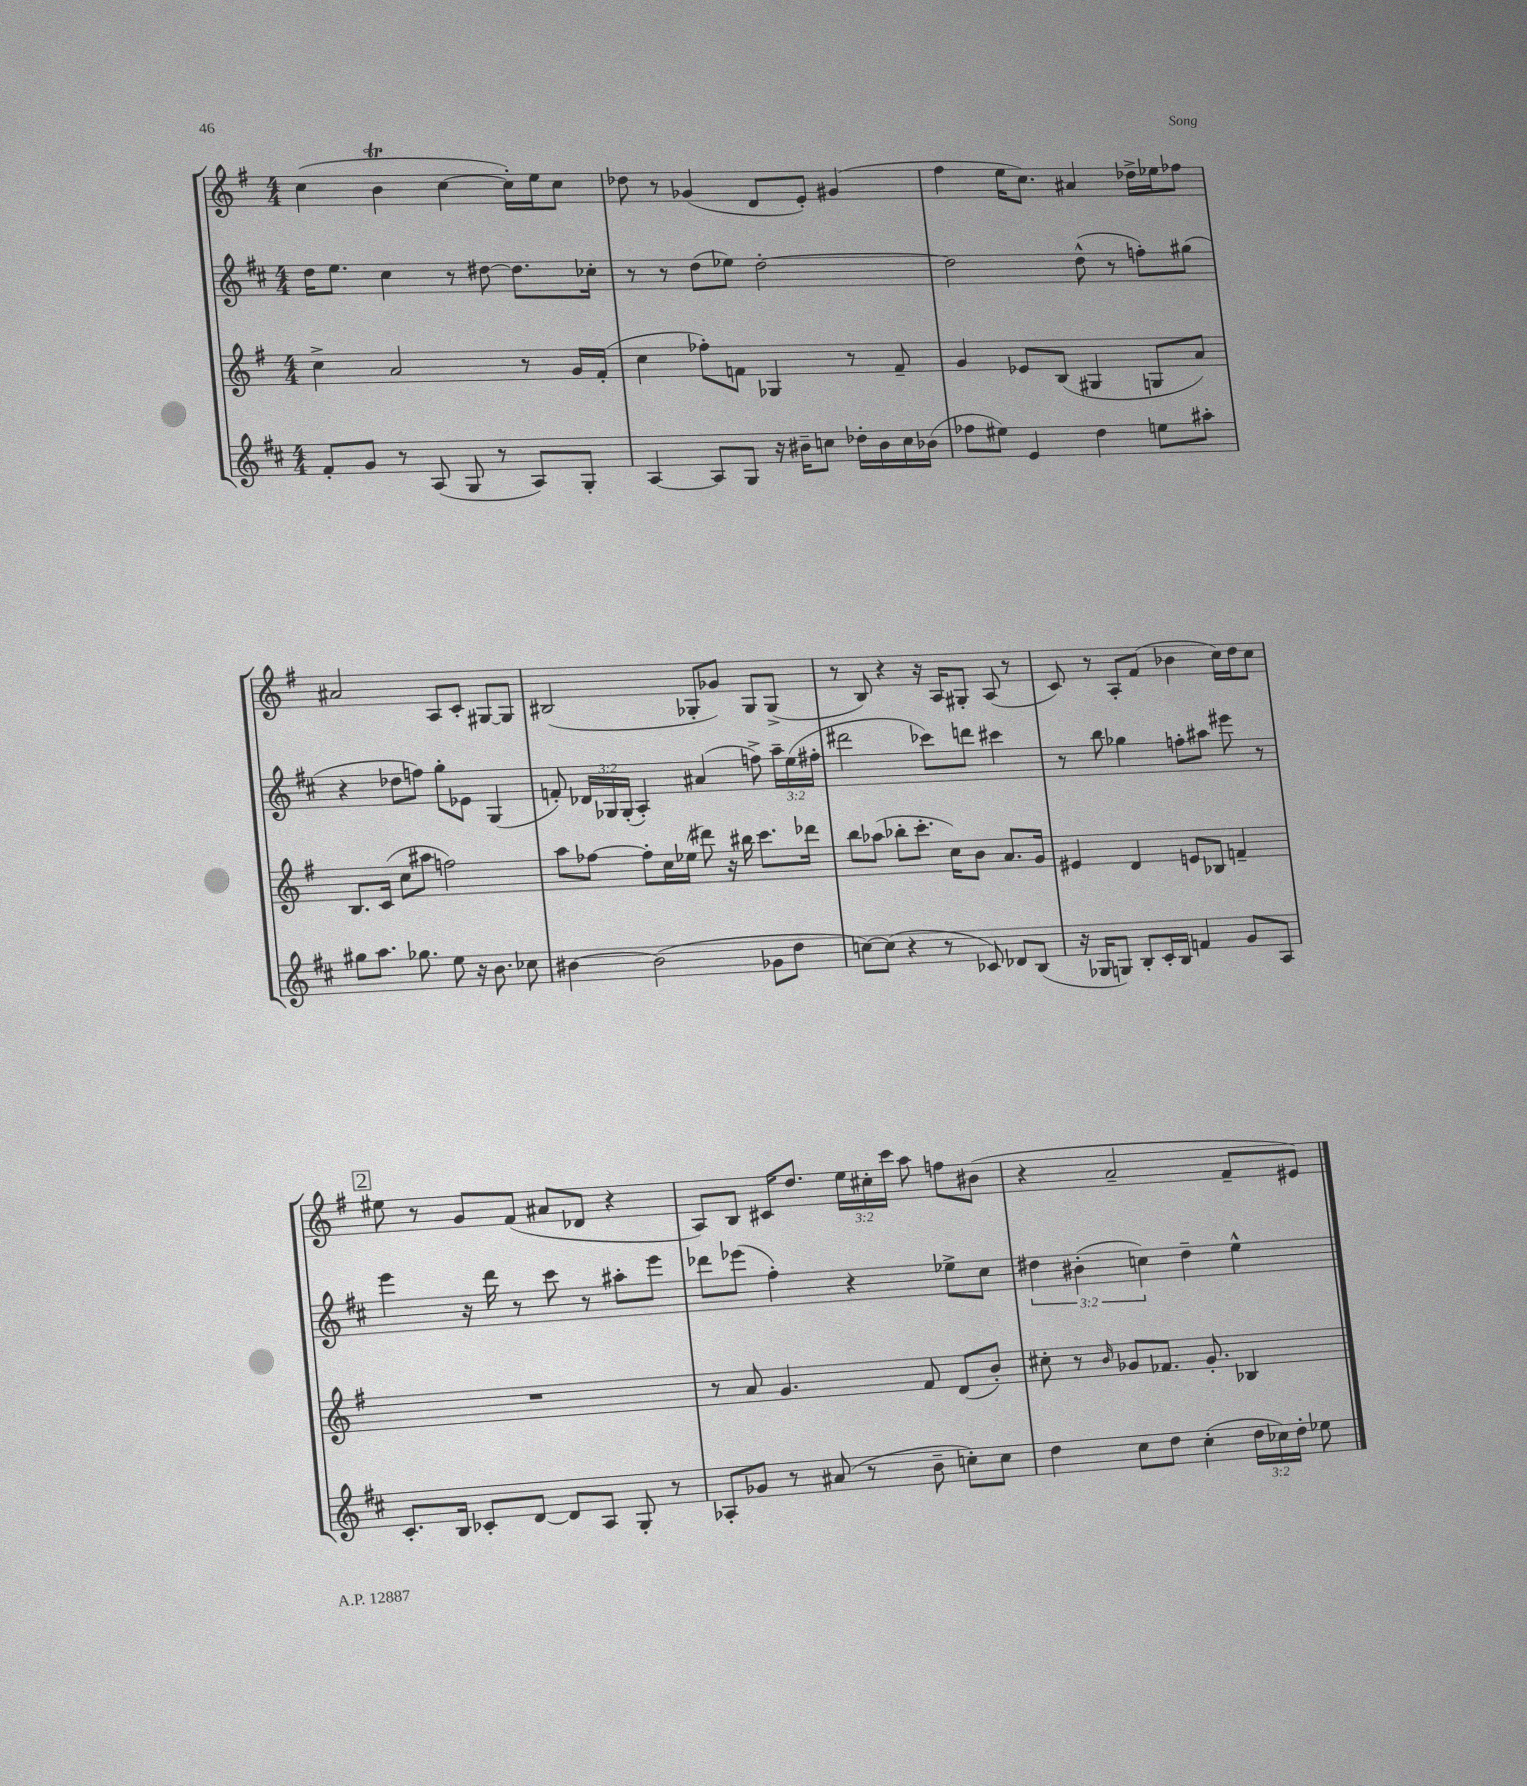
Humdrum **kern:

**kern	**kern	**kern	**kern
*part4	*part3	*part2	*part1
*staff4	*staff3	*staff2	*staff1
*clefG2	*clefG2	*clefG2	*clefG2
*k[f#c#]	*k[f#]	*k[f#c#]	*k[f#]
*M4/4	*M4/4	*M4/4	*M4/4
=5	=5	=5	=5
8f#'/L	4cc^\	16dd\KL	(4cc\
.	.	8.ee\J	.
8g/J	.	.	.
8r	2a/	4cc#\	4bt\
(8A/	.	.	.
8G/	.	8r	[4cc\
8r	.	[8dd#X\	.
8A/L)	8r	8.dd#\L]	16cc'\LL])
.	.	.	16ee\J
8G'/J	16g/LL	.	8cc\J
.	(16f#'/JJ	16cc-X'\Jk	.
=6	=6	=6	=6
[4A/	4cc\	8r	8dd-X\
.	.	8r	8r
8A/L]	8ff-X'\L)	(8dd\L	(4g-X/
8G/J	8fn\J	8ee-X\J)	.
16r	4G-X/	[2dd'\	8d/L
16b#X~\KL	.	.	.
8ccn\J	.	.	8e'/J)
16dd-X'\LL	8r	.	(4g#X/
16b#\	.	.	.
16cc\	8f~/	.	.
(16b-X\JJ	.	.	.
=7	=7	=7	=7
8ff-X\L	4g/	2dd\]	4ff#\
8ee#X\J)	.	.	.
4e/	8e-X/L	.	16ee\KL
.	.	.	8.cc\J)
.	(8B/J	.	.
4dd\	4G#X/	(8dd^^\	4a#X/
.	.	8r	.
8een\L	8Gn/L	8ffn'\L)	16dd-X^\LL
.	.	.	16ee-X\J
8aa#X'\J	8a/J)	(8gg#X\J	8ff-X\J
!!LO:LB:g=z
=8	=8	=8	=8
8gg#X\L	8.B/L	4r	2a#X/
8.aa\J	.	.	.
.	(16c/Jk	.	.
.	8cc\L	8dd-X\L	.
8.gg-X\	.	.	.
.	8aa#X\J	8ffn\J)	.
8ee\	2ffn\)	8gg'\L	8A/L
16r	.	8e-X\J	8c'/J
8.b\	.	.	.
.	.	(4G/	[8G#X/L
8cc-X\	.	.	8G#/J]
=9	=9	=9	=9
[4b#X\	8aa\L	8fn'/)	(2B#X/
.	[8ff-X\J	24d-X/LL	.
.	.	24G-X/	.
.	.	(24G-'/JJ	.
(2b#\]	8ff-'\L]	4A'/)	.
.	16cc\L	.	.
.	(16ee-X\JJ	.	.
.	8ddd#X\)	(4a#X/	8G-X'/L
.	16r	.	8g-X/J)
.	16bb#X\	.	.
8g-X\L	8.ccc\L	8ffn^\)	8G-/L
8dd\J	.	24aa~\LL	(8G-^/J
.	.	(24ee\	.
.	16ddd-X\Jk	.	.
.	.	24ff#X'\JJ	.
=10	=10	=10	=10
[8ccn\L)	8bb\L	2ddd#X\	8r
(8cc\J]	(8aa-X\J	.	8B/)
4r	8bb-X'\L	.	4r
.	8.ccc'\J	.	.
8r	.	8ccc-X\L)	16r
.	16cc\KL)	.	16A/KL
8c-X/)	8b\J	8dddn\J	8G#X'/J
8d-X/L	8.a/L	4ccc#X\	(8A/
(8B/J	.	.	8r
.	16g/Jk	.	.
=11	=11	=11	=11
16r	4e#X/	8r	8c/)
16G-X/KL	.	.	.
8Gn/J)	.	8bb\	8r
8B'/L	4d/	4gg-X\	8A'/L
16c#'/L	.	.	(8f#/J
16B/JJ	.	.	.
4fn/	8en/L	8ffn'\L	4b-X\
.	8B-X/J	8aa#X\J	.
8g/L	4fn~/	8eee#X\	16cc\LL)
.	.	.	16dd\J
8A/J	.	8r	8cc\J
!!LO:LB:g=z
!!LO:REH:place=s1:t=2
=12	=12	=12	=12
8.c#'/L	1r	4eee\	8ee#X\
.	.	.	8r
16B/Jk	.	.	.
8c-X'/L	.	16r	8g/L
.	.	16ddd\	.
[8d/J	.	8r	(8f#/J
8d/L]	.	8ccc#\	8a#X/L
8A/J	.	8r	8d-X/J
8G'/	.	8aa#X'\L	4r
8r	.	8eee\J	.
=13	=13	=13	=13
8A-X'/L	8r	8ddd-X\L	8A/L)
8g-X/J	8a/	(8eee-X\J	8B/J
8r	4.g/	4ff#'\)	16c#X/KL
.	.	.	8.dd/J
(8a#X/	.	.	.
8r	.	4r	24ee\LL
.	.	.	24cc#X'\
.	.	.	24ccc\JJ
8b~\	8f#/	.	8aa\
8ccn'\L)	(8d/L	8ee-X^\L	8ffn\L
8cc\J	8b'/J)	8cc#\J	(8b#X\J
=14	=14	=14	=14
4dd\	8cc#X'\	6dd#X\	4r
.	8r	.	.
.	.	(6b#X'\	.
.	16qqb/	.	.
8cc#\L	8g-X/L	.	2a~/
.	.	6ccn\)	.
8dd\J	8.f-X/J	.	.
(4cc#'\	.	4dd#~\	.
.	8.g-'/	.	.
24dd\LL	4B-X/	4ee^^\	8f#~/L
24cc-X\)	.	.	.
24dd'\JJ	.	.	.
8ee-X\	.	.	8e#X/J)
==	==	==	==
*-	*-	*-	*-
